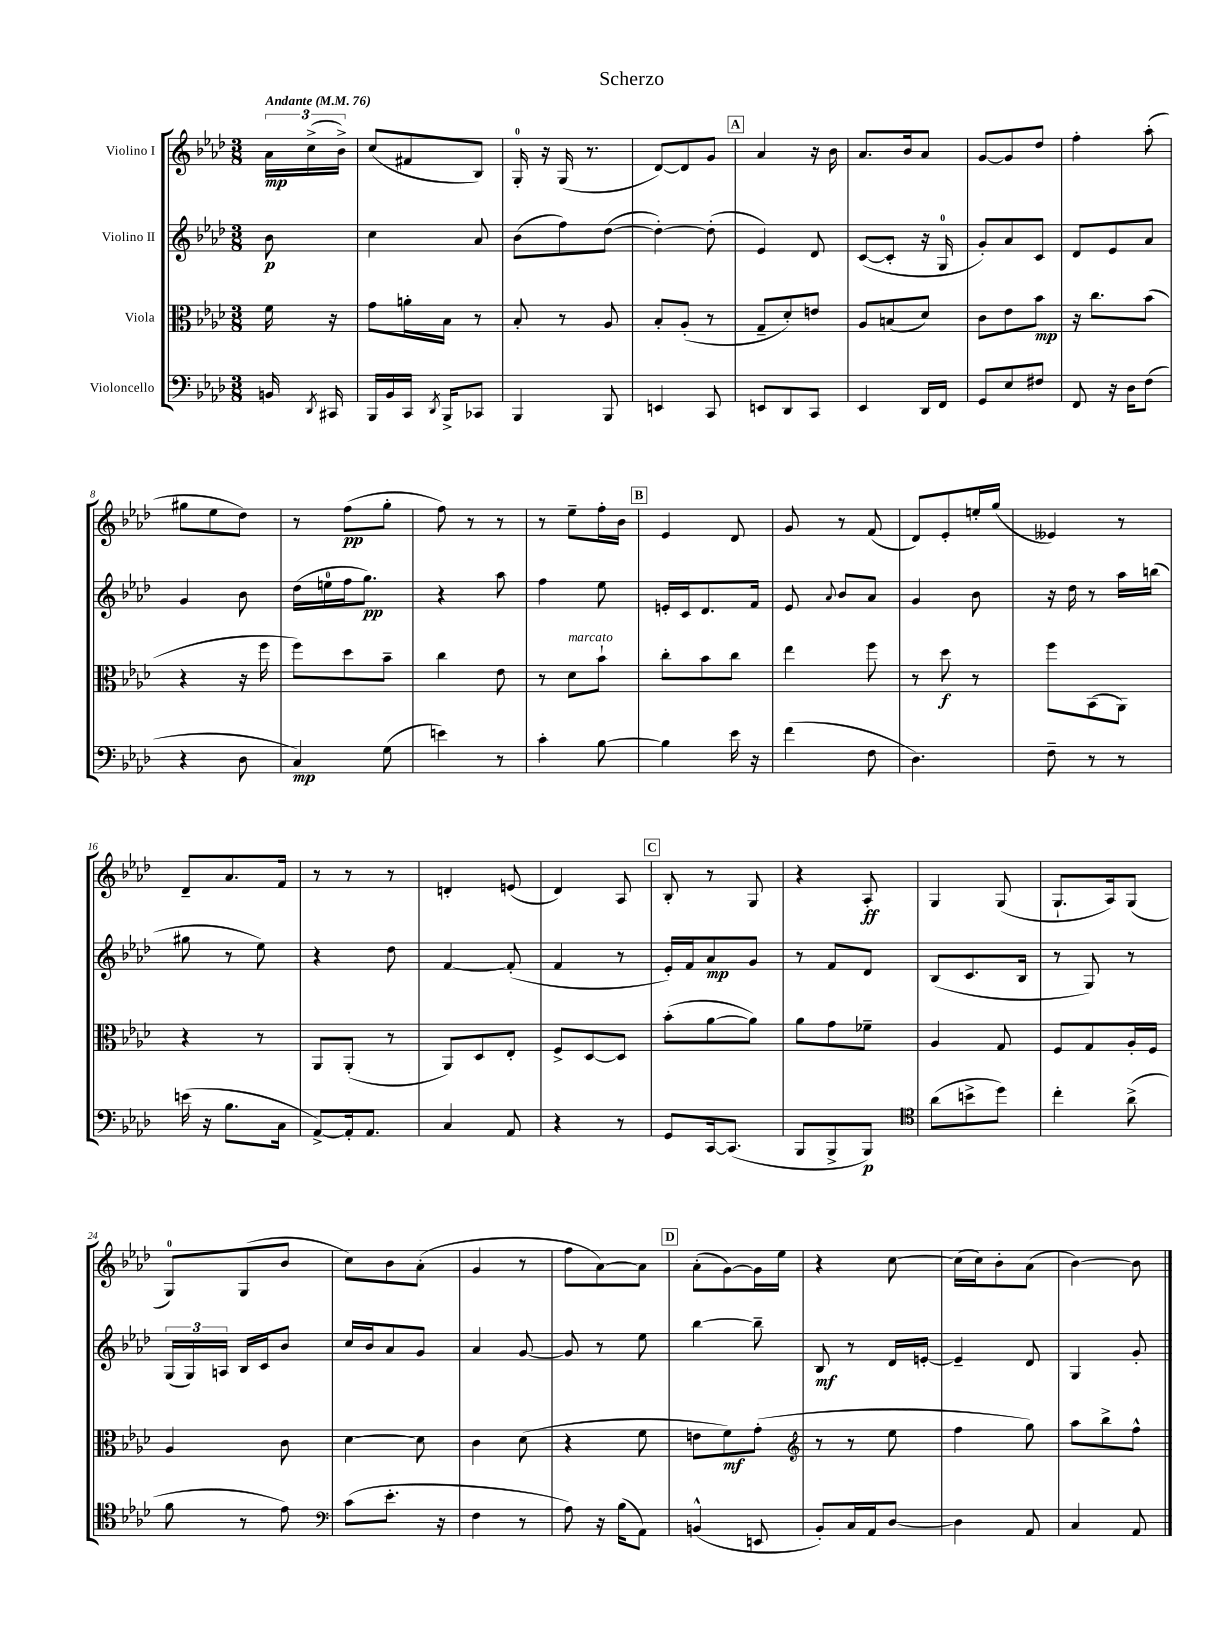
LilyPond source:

\header { title = "Scherzo" }
<<
\new StaffGroup <<
\new Staff = "s0" \with { instrumentName = "Violino I" } {
    \clef treble \key aes \major \numericTimeSignature \time 3/8 \partial 8 \tempo "Andante" 4 = 76
    \autoBeamOff \tuplet 3/2 { aes'16[\mp c''16->( bes'16]->) } |
    c''8[( fis'8 bes8]) |
    g16-0-. r16 g16( r8. |
    des'8[~) des'8 g'8] |
    \mark \markup { \box "A" } aes'4 r16 bes'16 |
    aes'8.[ bes'16 aes'8] |
    g'8[~ g'8 des''8] |
    f''4-. aes''8-.( |
    gis''8[ ees''8 des''8]) |
    r8 f''8[\pp( g''8]-. |
    f''8) r8 r8 |
    r8 ees''8[-- f''16-. bes'16] |
    \mark \markup { \box "B" } ees'4 des'8 |
    g'8 r8 f'8( |
    des'8[) ees'8-. e''16-. g''16]( |
    eeses'4) r8 |
    des'8[-- aes'8. f'16] |
    r8 r8 r8 |
    d'4-. e'8( |
    des'4) aes8 |
    \mark \markup { \box "C" } bes8-. r8 g8 |
    r4 aes8-.\ff |
    g4 g8( |
    g8.[-! aes16) g8]( |
    g8[-0) g8( bes'8] |
    c''8[) bes'8 aes'8]-.( |
    g'4 r8 |
    f''8[ aes'8~) aes'8] |
    \mark \markup { \box "D" } aes'8[-.( g'8~) g'16 ees''16] |
    r4 c''8~ |
    c''16[( c''16) bes'8-. aes'8]( |
    bes'4~) bes'8 \bar "|." |
}
\new Staff = "s1" \with { instrumentName = "Violino II" } {
    \clef treble \key aes \major \numericTimeSignature \time 3/8 \partial 8
    \autoBeamOff bes'8\p |
    c''4 aes'8 |
    bes'8[( f''8) des''8]~( |
    des''4~-.) des''8-.( |
    \mark \markup { \box "A" } ees'4) des'8 |
    c'8[~( c'8]-. r16 g16-0 |
    g'8[-.) aes'8 c'8] |
    des'8[ ees'8 aes'8] |
    g'4 bes'8 |
    des''16[( e''16-0 f''16 g''8.]\pp) |
    r4 aes''8 |
    f''4 ees''8 |
    \mark \markup { \box "B" } e'16[-. c'16 des'8. f'16] |
    ees'8 \appoggiatura { aes'8 } bes'8[ aes'8] |
    g'4 bes'8 |
    r16 des''16 r8 aes''16[ b''16]( |
    gis''8 r8 ees''8) |
    r4 des''8 |
    f'4~ f'8-.( |
    f'4 r8 |
    \mark \markup { \box "C" } ees'16[-.) f'16 aes'8\mp g'8] |
    r8 f'8[ des'8] |
    bes8[( c'8. bes16] |
    r8 g8) r8 |
    \tuplet 3/2 { g16[( g16) a16] } bes16[ c'16 bes'8] |
    c''16[ bes'16 aes'8 g'8] |
    aes'4 g'8~ |
    g'8 r8 ees''8 |
    \mark \markup { \box "D" } bes''4~ bes''8-- |
    bes8\mf r8 des'16[ e'16]~-. |
    e'4-- des'8 |
    g4 g'8-. \bar "|." |
}
\new Staff = "s2" \with { instrumentName = "Viola" } {
    \clef alto \key aes \major \numericTimeSignature \time 3/8 \partial 8
    \autoBeamOff f'16 r16 |
    g'8[ a'16-. bes16] r8 |
    bes8-. r8 aes8 |
    bes8[-. aes8]-.( r8 |
    \mark \markup { \box "A" } g8[-- des'8-.) e'8] |
    aes8[ b8( des'8]) |
    c'8[ ees'8 bes'8]\mp |
    r16 c''8.[ bes'8]( |
    r4 r16 f''16 |
    f''8[) des''8 bes'8]-- |
    c''4 ees'8 |
    r8 des'8[^\markup { \italic "marcato" } bes'8]-! |
    \mark \markup { \box "B" } c''8[-. bes'8 c''8] |
    ees''4 f''8 |
    r8 des''8\f r8 |
    f''8[ bes,8( aes,8]) |
    r4 r8 |
    aes,8[ aes,8]-.( r8 |
    aes,8[) des8 ees8]-. |
    f8[-> des8~ des8] |
    \mark \markup { \box "C" } bes'8[-.( aes'8~ aes'8]) |
    aes'8[ g'8 fes'8]-- |
    aes4 g8 |
    f8[ g8 aes16-. f16] |
    aes4 c'8 |
    des'4~ des'8 |
    c'4 des'8( |
    r4 f'8 |
    \mark \markup { \box "D" } e'8[ f'8\mf) g'8]-.( |
    \clef treble r8 r8 ees''8 |
    f''4 g''8) |
    aes''8[ bes''8-> f''8]-^ \bar "|." |
}
\new Staff = "s3" \with { instrumentName = "Violoncello" } {
    \clef bass \key aes \major \numericTimeSignature \time 3/8 \partial 8
    \autoBeamOff b,16 \acciaccatura { des,8 } cis,16 |
    bes,,16[ bes,16 c,16] \acciaccatura { des,8 } bes,,16[-> ces,8] |
    bes,,4 bes,,8 |
    e,4 c,8 |
    \mark \markup { \box "A" } e,8[ des,8 c,8] |
    ees,4 des,16[ f,16] |
    g,8[ ees8 fis8] |
    f,8 r16 des16[ f8]( |
    r4 des8 |
    c4\mp) g8( |
    e'4) r8 |
    c'4-. bes8~ |
    \mark \markup { \box "B" } bes4 ees'16 r16 |
    f'4( f8 |
    des4.) |
    f8-- r8 r8 |
    e'16( r16 bes8.[ c16] |
    aes,8[~->) aes,16-. aes,8.] |
    c4 aes,8 |
    r4 r8 |
    \mark \markup { \box "C" } g,8[ c,16~ c,8.]( |
    bes,,8[ bes,,8-> bes,,8]\p) |
    \clef tenor aes'8[( b'8-> des''8]) |
    c''4-. aes'8->( |
    f'8 r8 ees'8) |
    \clef bass c'8[( ees'8.]-. r16 |
    f4 r8 |
    aes8) r16 bes16[( aes,8]) |
    \mark \markup { \box "D" } b,4-^( e,8 |
    bes,8[-.) c16 aes,16 des8]~ |
    des4 aes,8 |
    c4 aes,8 \bar "|." |
}
>>
>>
